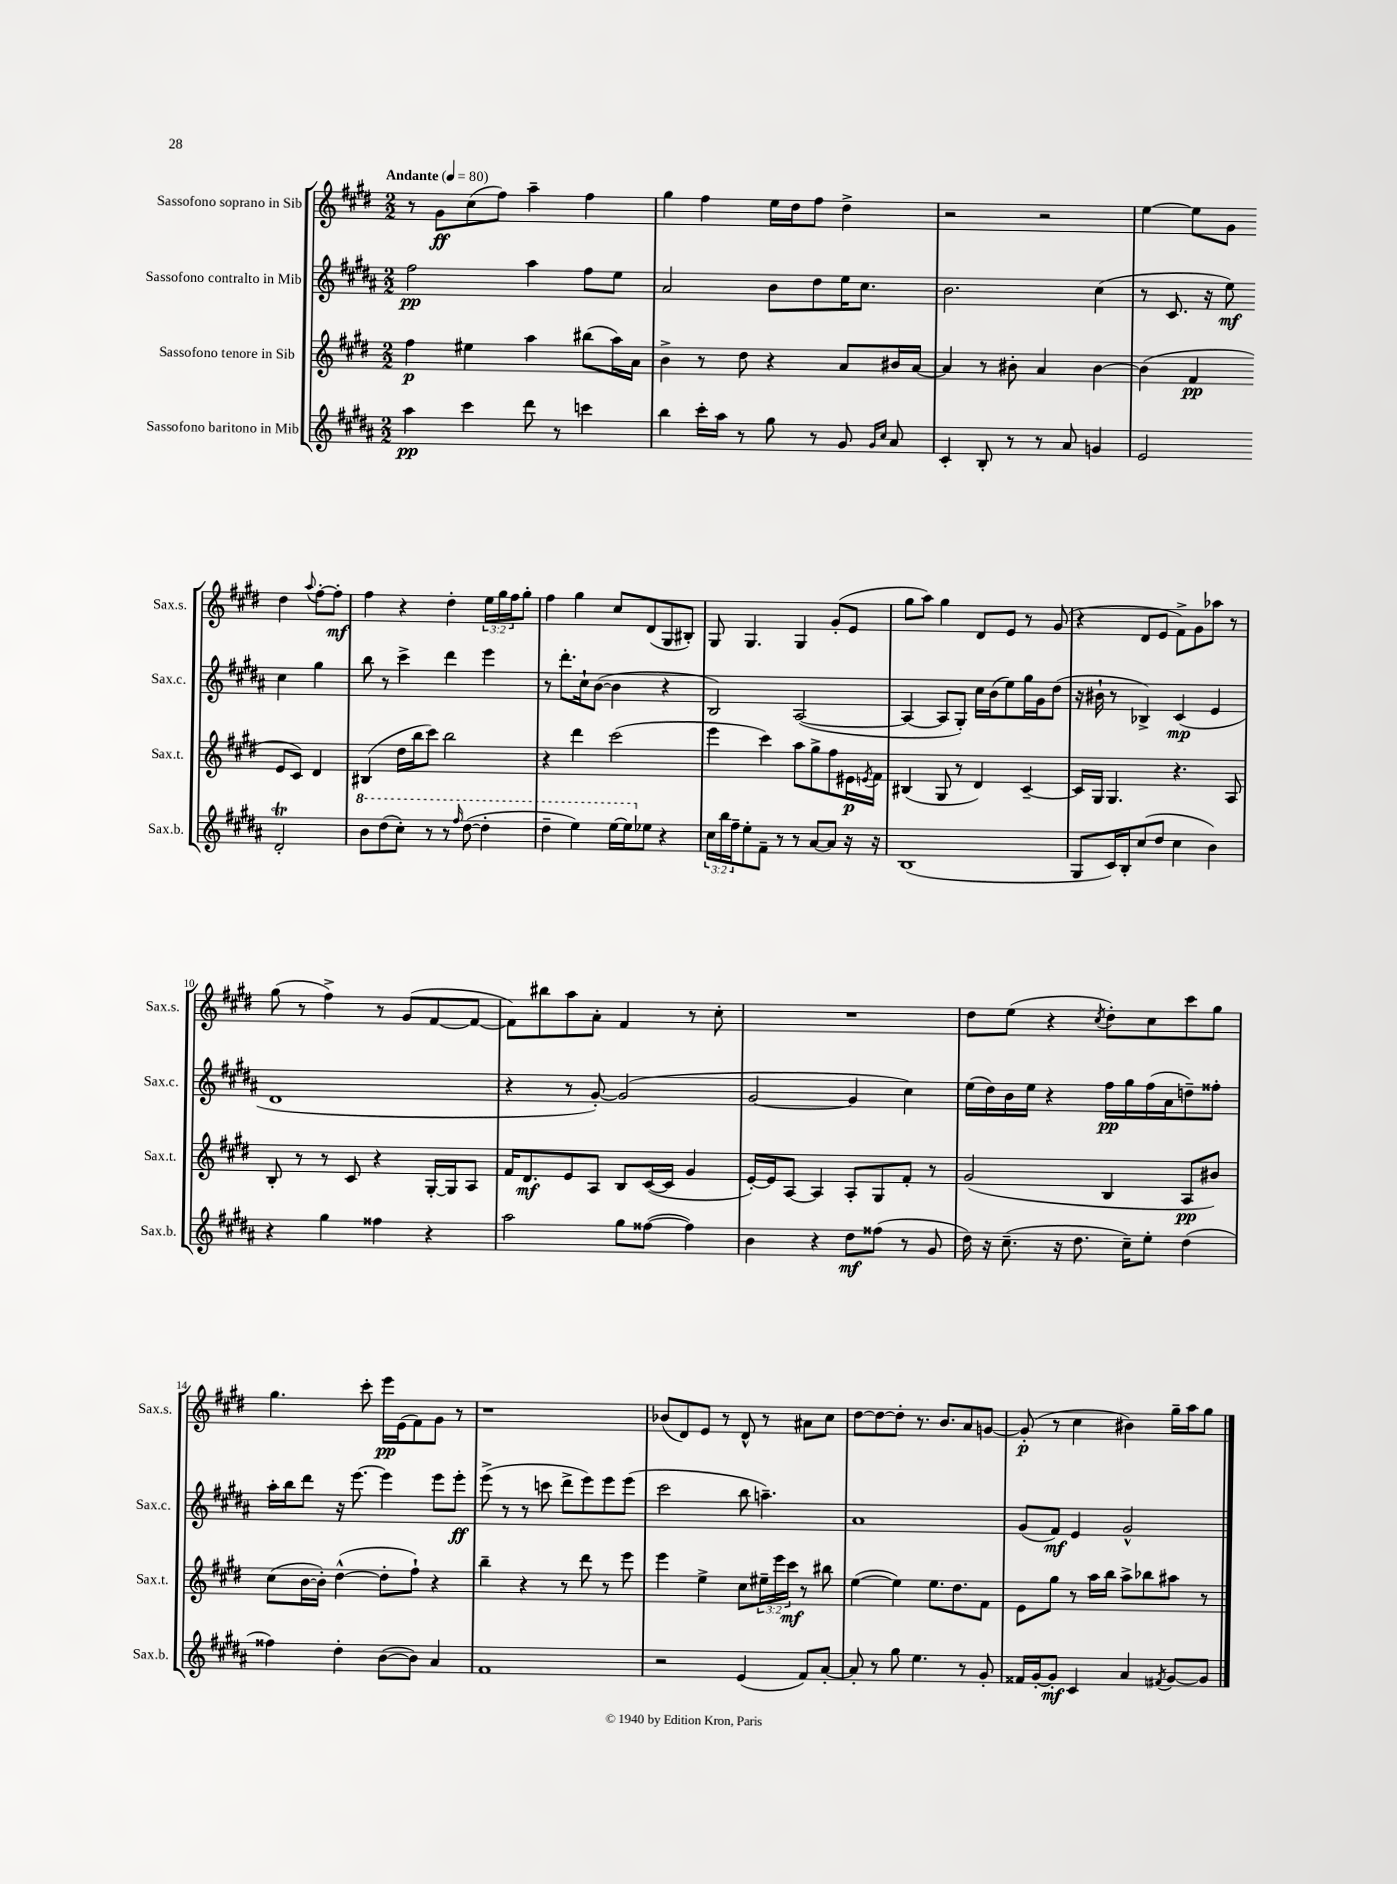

**kern	**kern	**kern	**kern
*staff4	*staff3	*staff2	*staff1
*clefG2	*clefG2	*clefG2	*clefG2
*k[f#c#g#d#a#]	*k[f#c#g#d#]	*k[f#c#g#d#a#]	*k[f#c#g#d#]
*M2/2	*M2/2	*M2/2	*M2/2
*MM80	*MM80	*MM80	*MM80
4aa#	4ff#	2ff#	8r
.	.	.	8g#
4ccc#	4ee#	.	(8cc#
.	.	.	8ff#)
8ddd#	4aa	4aa#	4aa~
8r	.	.	.
4ccc	(8bb#	8ff#	4ff#
.	16aa)	8ee	.
.	16a	.	.
=	=	=	=
4bb	4b^	2a#	4gg#
16ccc#'	8r	.	4ff#
16aa#	.	.	.
8r	8dd#	.	.
8gg#	4r	8b	16ee
.	.	.	16dd#
8r	.	8dd#	8ff#
8g#	8a	16ee	4dd#^
.	.	8.cc#	.
16qqg#	.	.	.
16qqcc#	.	.	.
8a#	16b#	.	.
.	[16a	.	.
=	=	=	=
4c#'	4a]	2.b	2r
8B'	8r	.	.
8r	8b#'	.	.
8r	4a	.	2r
8a#	.	.	.
4g	[4b#	(4cc#	.
=	=	=	=
2e	(4b#]	8r	[4ee
.	.	8.c#	.
.	4f#	.	8ee]
.	.	16r	.
.	.	8ee)	8g#
2d#'	8e	4cc#	4dd#
.	8c#)	.	.
.	.	.	8qqaa
.	4d#	4gg#	[8ff#'
.	.	.	8ff#']
=	=	=	=
8bb	(4B#	8bb	4ff#
(8ddd#	.	8r	.
8ccc#')	16dd#	4ccc#^	4r
.	16bb	.	.
8r	8ccc#)	.	.
8r	2bb	4ddd#	4dd#'
16qqfff#	.	.	.
([8ddd#	.	.	.
4ddd#']	.	4eee	24ee
.	.	.	24gg#
.	.	.	24ff#
.	.	.	8gg#'
=	=	=	=
4ddd#~	4r	8r	4ff#
.	.	8.ddd#'	.
4eee)	4ddd#	.	4gg#
.	.	16cc#`	.
.	.	([8b	.
[16eee	(2ccc#	4b]	8cc#
16eee]	.	.	.
8ee-	.	.	(8d#
4r	.	4r	8G#
.	.	.	8B#')
=	=	=	=
24cc#	4eee	2B)	8G#
24bb	.	.	.
24ff#~	.	.	.
8ee'	.	.	4.G#
8f#~	4ccc#)	.	.
8r	.	.	.
8r	8aa	([2A#	4G#
[8a#	8gg#^	.	.
8a#]	8ff#	.	(8g#'
16r	16e#	.	8e
.	8qe	.	.
16r	16f#	.	.
=	=	=	=
(1B	(4B#	4A#_	8gg#
.	.	.	8aa)
.	8G#	8A#]	4gg#
.	8r	8G#')	.
.	4d#)	16cc#	8d#
.	.	(16b	.
.	.	8ee)	8e
.	[4c#~	16gg#	8r
.	.	16g#	.
.	.	(8dd#	(8g#
=	=	=	=
8G#	16c#]	16r	4r
.	16G#	16b#`	.
16c#)	4.G#	8r	.
16B'	.	.	.
(8cc#	.	4B-^)	8d#
8dd#	.	.	8e
4cc#	4.r	(4c#	8f#^)
.	.	.	8g#
4b)	.	4e	8aa-
.	8A	.	8r
=	=	=	=
4r	8B'	1d#	(8gg#
.	8r	.	8r
4gg#	8r	.	4ff#^)
.	8c#	.	.
4ff##	4r	.	8r
.	.	.	(8g#
4r	[16G#'	.	[8f#
.	16G#]	.	.
.	8A	.	8f#_
=	=	=	=
2aa#	16f#	4r	8f#])
.	8.d#	.	.
.	.	.	8bb#
.	8e	8r	8aa
.	8A	[8g#')	8a'
8gg#	8B	(2g#]	4f#
([8ff##	([16c#	.	.
.	16c#]	.	.
4ff##])	4g#	.	8r
.	.	.	8cc#'
=	=	=	=
4b	[16e')	[2g#	1r
.	16e]	.	.
.	[8A	.	.
4r	4A]	.	.
8dd#	8A'	4g#]	.
(8ff##	8G#	.	.
8r	8f#'	4cc#)	.
8g#	8r	.	.
=	=	=	=
16dd#)	(2g#	(16ee	8dd#
16r	.	16dd#)	.
(8.cc#~	.	16b	(8ee
.	.	16ee	.
.	.	4r	4r
16r	.	.	.
8.dd#	.	.	.
.	.	.	8qcc#
.	4B	16ff#	8dd#')
16cc#~)	.	16gg#	.
8ee'	.	(16ff#	8cc#
.	.	16a#	.
(4dd#	8A	8dd~)	8ccc#
.	8b#)	8ff##'	8gg#
=	=	=	=
4ff##)	(8cc#	16aa#'	4.gg#
.	.	16bb	.
.	[16b	8ddd#	.
.	16b'])	.	.
4dd#'	([4dd#^^	16r	.
.	.	[8.eee	.
.	.	.	8ccc#'
([8b	8dd#']	4eee]	16eee
.	.	.	(16e
8b])	8ff#`)	.	8f#)
4a#	4r	8eee	8g#
.	.	8eee'	8r
=	=	=	=
1f#	4bb~	(8eee^	1r
.	.	8r	.
.	4r	8r	.
.	.	8ccc	.
.	8r	8ddd#^	.
.	8ddd#	8eee)	.
.	8r	8eee	.
.	8eee	(8eee	.
=	=	=	=
2r	4eee	2ccc#	(8b-
.	.	.	8d#)
.	4ee^	.	8e
.	.	.	8r
(4e	8cc#	8bb	8d#^^
.	24ee#~	4.aa~)	8r
.	24eee	.	.
.	24ccc#	.	.
8f#)	8r	.	8a#
[8a#'	8bb#	.	8cc#
=	=	=	=
8a#']	([4ee	1a#	[8dd#
8r	.	.	8dd#_
8gg#	4ee])	.	8dd#']
4.ee	.	.	8.r
.	8.ee	.	.
.	.	.	8.b
.	8.dd#	.	.
8r	.	.	8a
8g#'	8f#	.	[8g
=	=	=	=
16f##	8e	(8g#	(8g']
[16g#'	.	.	.
8g#']	8gg#	8f#)	8r
4c#	8r	4e	4cc#
.	16aa	.	.
.	16bb	.	.
4a#	8aa^	2g#^^	4b#)
.	8bb-	.	.
8qf#	.	.	.
[8g#	8aa#	.	16gg#~
.	.	.	16aa
8g#]	8r	.	8gg#
==	==	==	==
*-	*-	*-	*-
